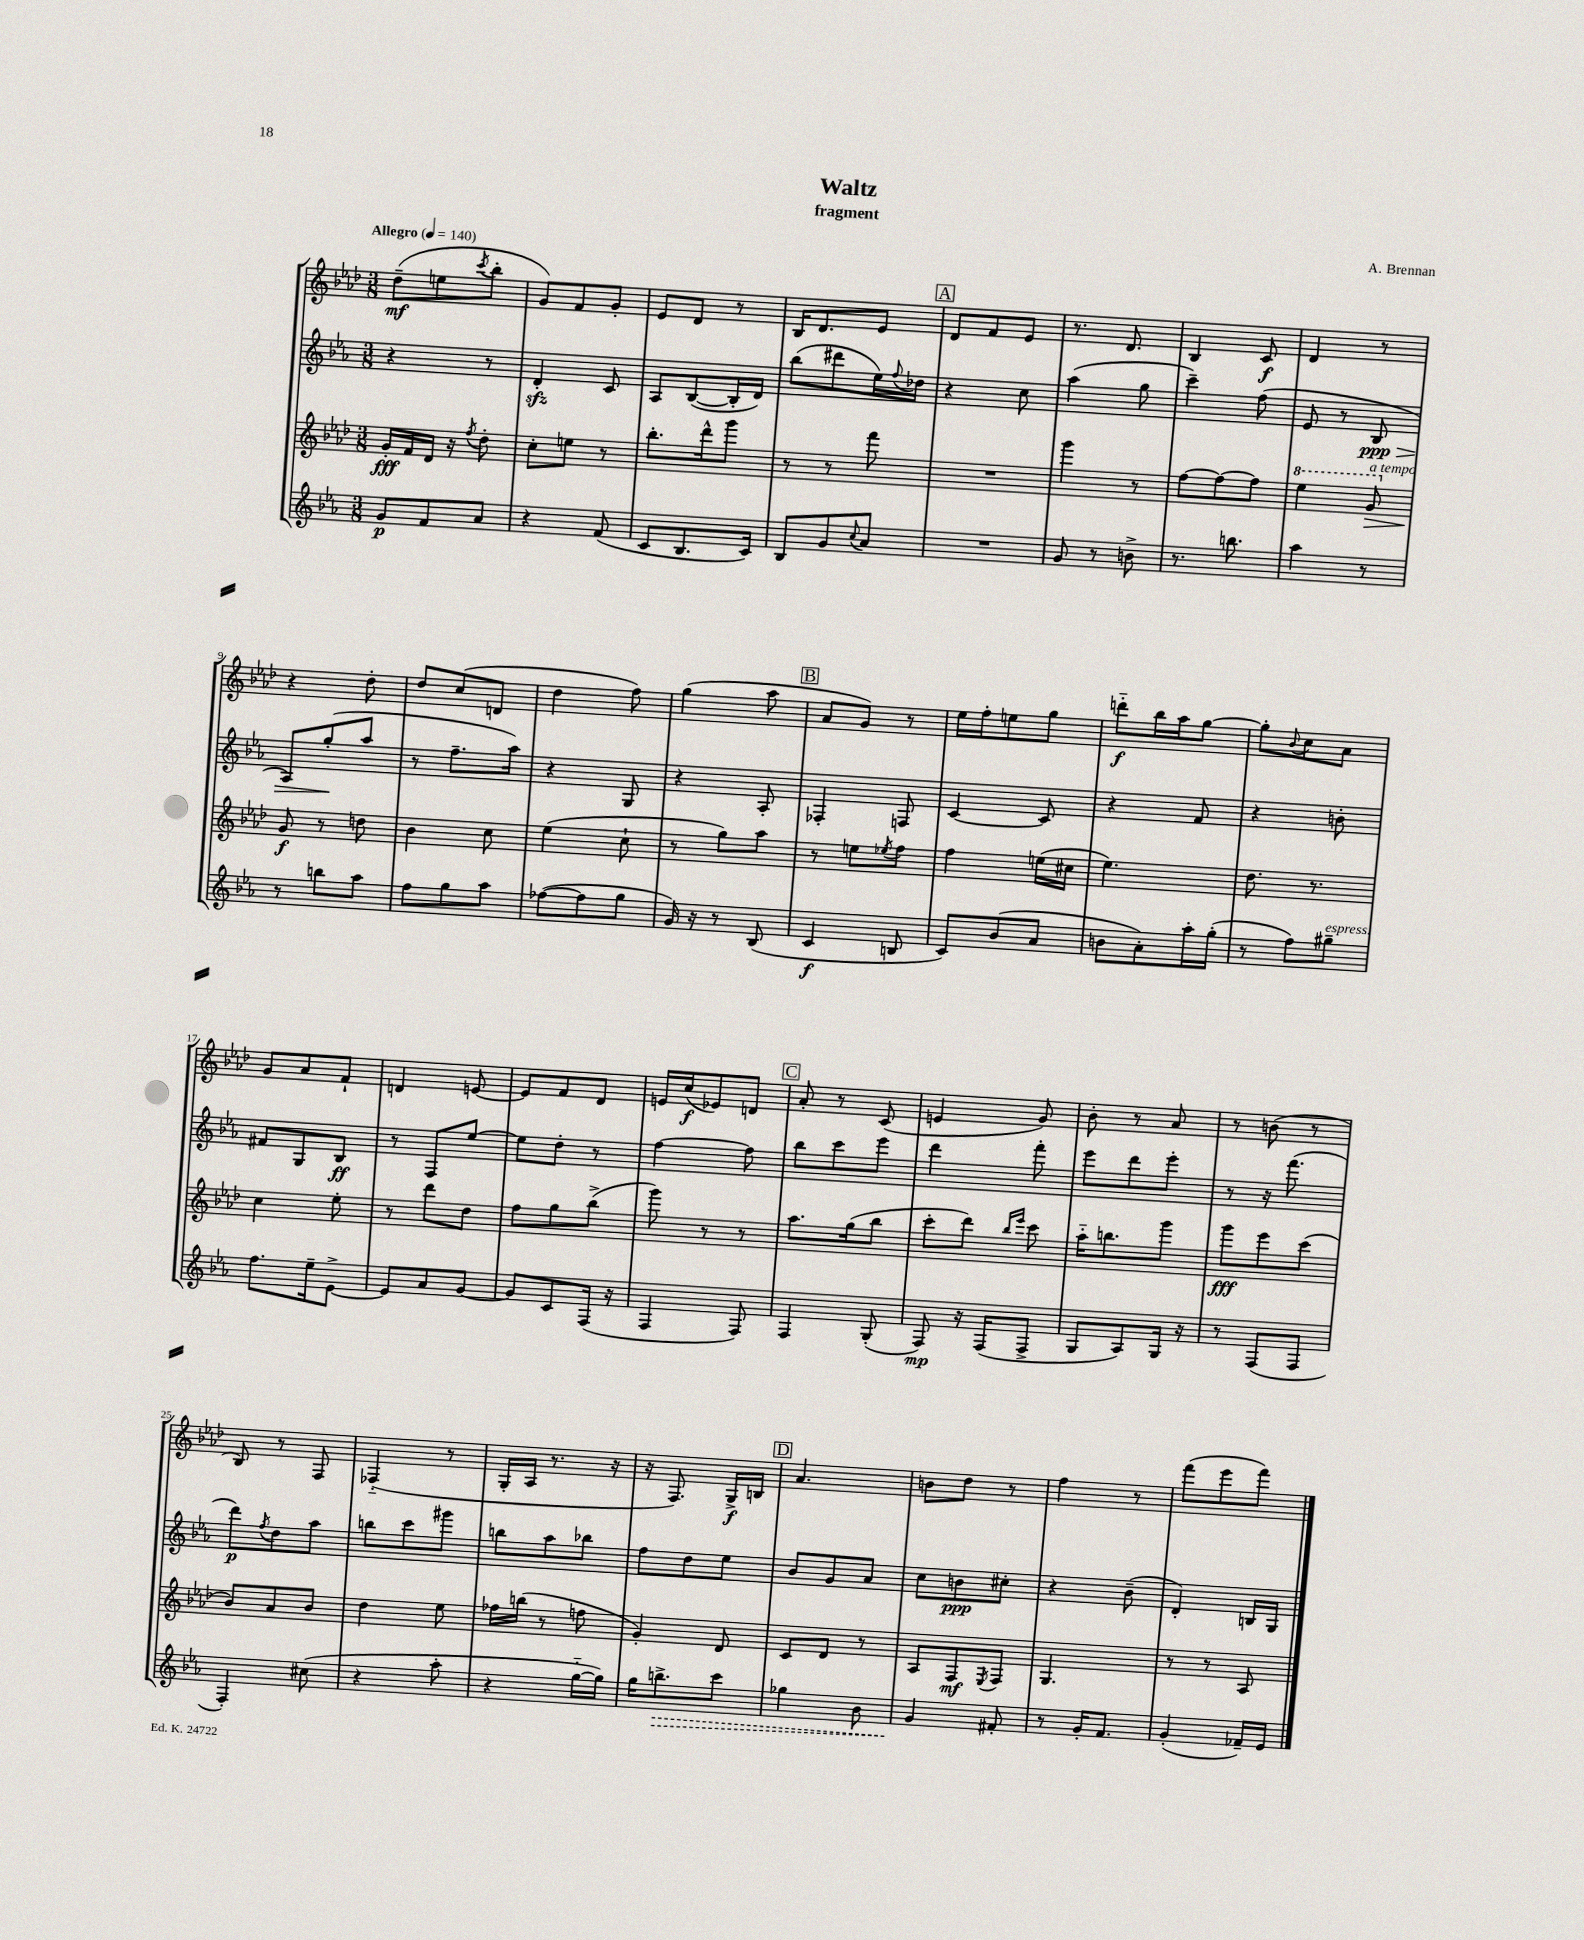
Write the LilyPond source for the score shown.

\header { title = "Waltz" composer = "A. Brennan" subtitle = "fragment" }
<<
\new StaffGroup <<
\new Staff = "s0" {
    \clef treble \key aes \major \numericTimeSignature \time 3/8 \tempo "Allegro" 4 = 140
    des''8--\mf( e''8 \acciaccatura { c'''8 } bes''8-. |
    g'8) f'8 g'8-. |
    ees'8 des'8 r8 |
    bes16 des'8. ees'8 |
    \mark \markup { \box "A" } des'8 f'8 ees'8 |
    r8. des'8. |
    bes4 c'8\f |
    des'4 r8 |
    r4 des''8-. |
    des''8 c''8( d'8 |
    des''4 f''8) |
    g''4( aes''8 |
    \mark \markup { \box "B" } aes'8 g'8) r8 |
    ees''16 f''16-. e''8 g''8 |
    d'''8-_\f bes''16 aes''16 g''8~ |
    g''8-. \appoggiatura { bes'8 } c''8 aes'8 |
    g'8 aes'8 f'8-! |
    d'4 e'8~ |
    e'8 f'8 des'8 |
    e'16 c''16\f( ees'8) d'8 |
    \mark \markup { \box "C" } aes'8-. r8 c'8( |
    e'4 g'8) |
    bes'8-. r8 aes'8 |
    r8 b'8( r8 |
    bes8) r8 f8 |
    fes4-_( r8 |
    g16-. aes16 r8. r16 |
    r16 f8.) g16->\f b16 |
    \mark \markup { \box "D" } aes'4. |
    b'8 des''8 r8 |
    f''4 r8 |
    f'''8( ees'''8 f'''8) \bar "|." |
}
\new Staff = "s1" {
    \clef treble \key ees \major \numericTimeSignature \time 3/8
    r4 r8 |
    d'4-.\sfz c'8 |
    aes8 bes8~( bes16-. d'16) |
    bes''8( dis'''8 ees''16) \appoggiatura { f''8 } des''16 |
    \mark \markup { \box "A" } r4 c''8 |
    aes''4( g''8 |
    c'''4--) f''8( |
    ees'8 r8 bes8\ppp\> |
    aes8) g''8-.\!( aes''8 |
    r8 f''8.-- aes''16) |
    r4 g8 |
    r4 aes8-. |
    \mark \markup { \box "B" } fes4-. f8 |
    c'4~ c'8 |
    r4 f'8 |
    r4 b'8-. |
    fis'8 g8 bes8\ff |
    r8 f8 ees''8~ |
    ees''8 d''8-. r8 |
    f''4~ f''8 |
    \mark \markup { \box "C" } bes''8 c'''8 ees'''8 |
    d'''4 f'''8-. |
    ees'''8 d'''8 ees'''8-. |
    r8 r16 f'''8.( |
    d'''8\p) \acciaccatura { f''8 } d''8 aes''8 |
    b''8 c'''8 gis'''8 |
    b''8 aes''8 bes''8 |
    f''8 d''8 ees''8 |
    \mark \markup { \box "D" } bes'8 g'8 aes'8 |
    c''8 b'8\ppp cis''8-. |
    r4 bes'8--( |
    d'4-.) b16 g16 \bar "|." |
}
\new Staff = "s2" {
    \clef treble \key aes \major \numericTimeSignature \time 3/8
    g'16-.\fff f'16 des'16 r16 \acciaccatura { f''8 } des''8-. |
    c''8-. e''8 r8 |
    bes''8.-. des'''16-^ g'''8 |
    r8 r8 f'''8 |
    \mark \markup { \box "A" } R4. |
    g'''4 r8 |
    f''8~ f''8~ f''8 |
    \ottava #1 ees'''4 g''8\>^\markup { \italic "a tempo" } \ottava #0 |
    g'8\f\! r8 d''8 |
    bes'4 c''8 |
    ees''4( c''8-! |
    r8 g''8) aes''8 |
    \mark \markup { \box "B" } r8 e''8 \acciaccatura { ees''8 } f''8 |
    f''4 e''16( cis''16 |
    ees''4.) |
    des''8. r8. |
    c''4 ees''8-. |
    r8 des'''8 des''8 |
    f''8 g''8 bes''8->( |
    g'''8) r8 r8 |
    \mark \markup { \box "C" } aes''8. g''16( bes''8 |
    c'''8-. des'''8) \grace { bes''16 ees'''16 } c'''8 |
    aes''16-_ b''8. g'''8 |
    g'''8\fff ees'''8 c'''8( |
    bes'8) aes'8 bes'8 |
    des''4 ees''8 |
    fes''16 b''16( r8 f''8 |
    g'4-.) des'8 |
    \mark \markup { \box "D" } c'8 des'8 r8 |
    aes8 f8\mf \acciaccatura { ees8 } f8 |
    g4. |
    r8 r8 aes8 \bar "|." |
}
\new Staff = "s3" {
    \clef treble \key ees \major \numericTimeSignature \time 3/8
    g'8\p f'8 aes'8 |
    r4 f'8( |
    c'8 bes8. c'16) |
    bes8 g'8 \appoggiatura { c''8 } aes'8 |
    \mark \markup { \box "A" } R4. |
    g'8 r8 b'8-> |
    r8. b''8. |
    aes''4 r8 |
    r8 b''8 aes''8 |
    f''8 g''8 aes''8 |
    fes''8~( fes''8 g''8 |
    g'16) r16 r8 bes8( |
    \mark \markup { \box "B" } c'4\f b8 |
    c'8) bes'8( aes'8 |
    b'8 aes'8-.) aes''16-. g''16-.( |
    r8 f''8) gis''8--^\markup { \italic "espress." } |
    f''8. ees''16-- ees'8~-> |
    ees'8 aes'8 g'8~ |
    g'8 c'8 f16( r16 |
    f4 f8) |
    \mark \markup { \box "C" } f4 g8-.( |
    f8\mp) r16 f16( f8-> |
    g8 aes8) g16 r16 |
    r8 f8( f8 |
    f4-.) cis''8( |
    r4 aes''8-. |
    r4 g''16~-_ g''16) |
    g''16 \once \override Hairpin.style = #'dashed-line b''8.->\> c'''8 |
    \mark \markup { \box "D" } ges''4 bes'8 |
    g'4\! fis'8-. |
    r8 g'16-. f'8. |
    g'4-.( fes'16--) ees'16 \bar "|." |
}
>>
>>
